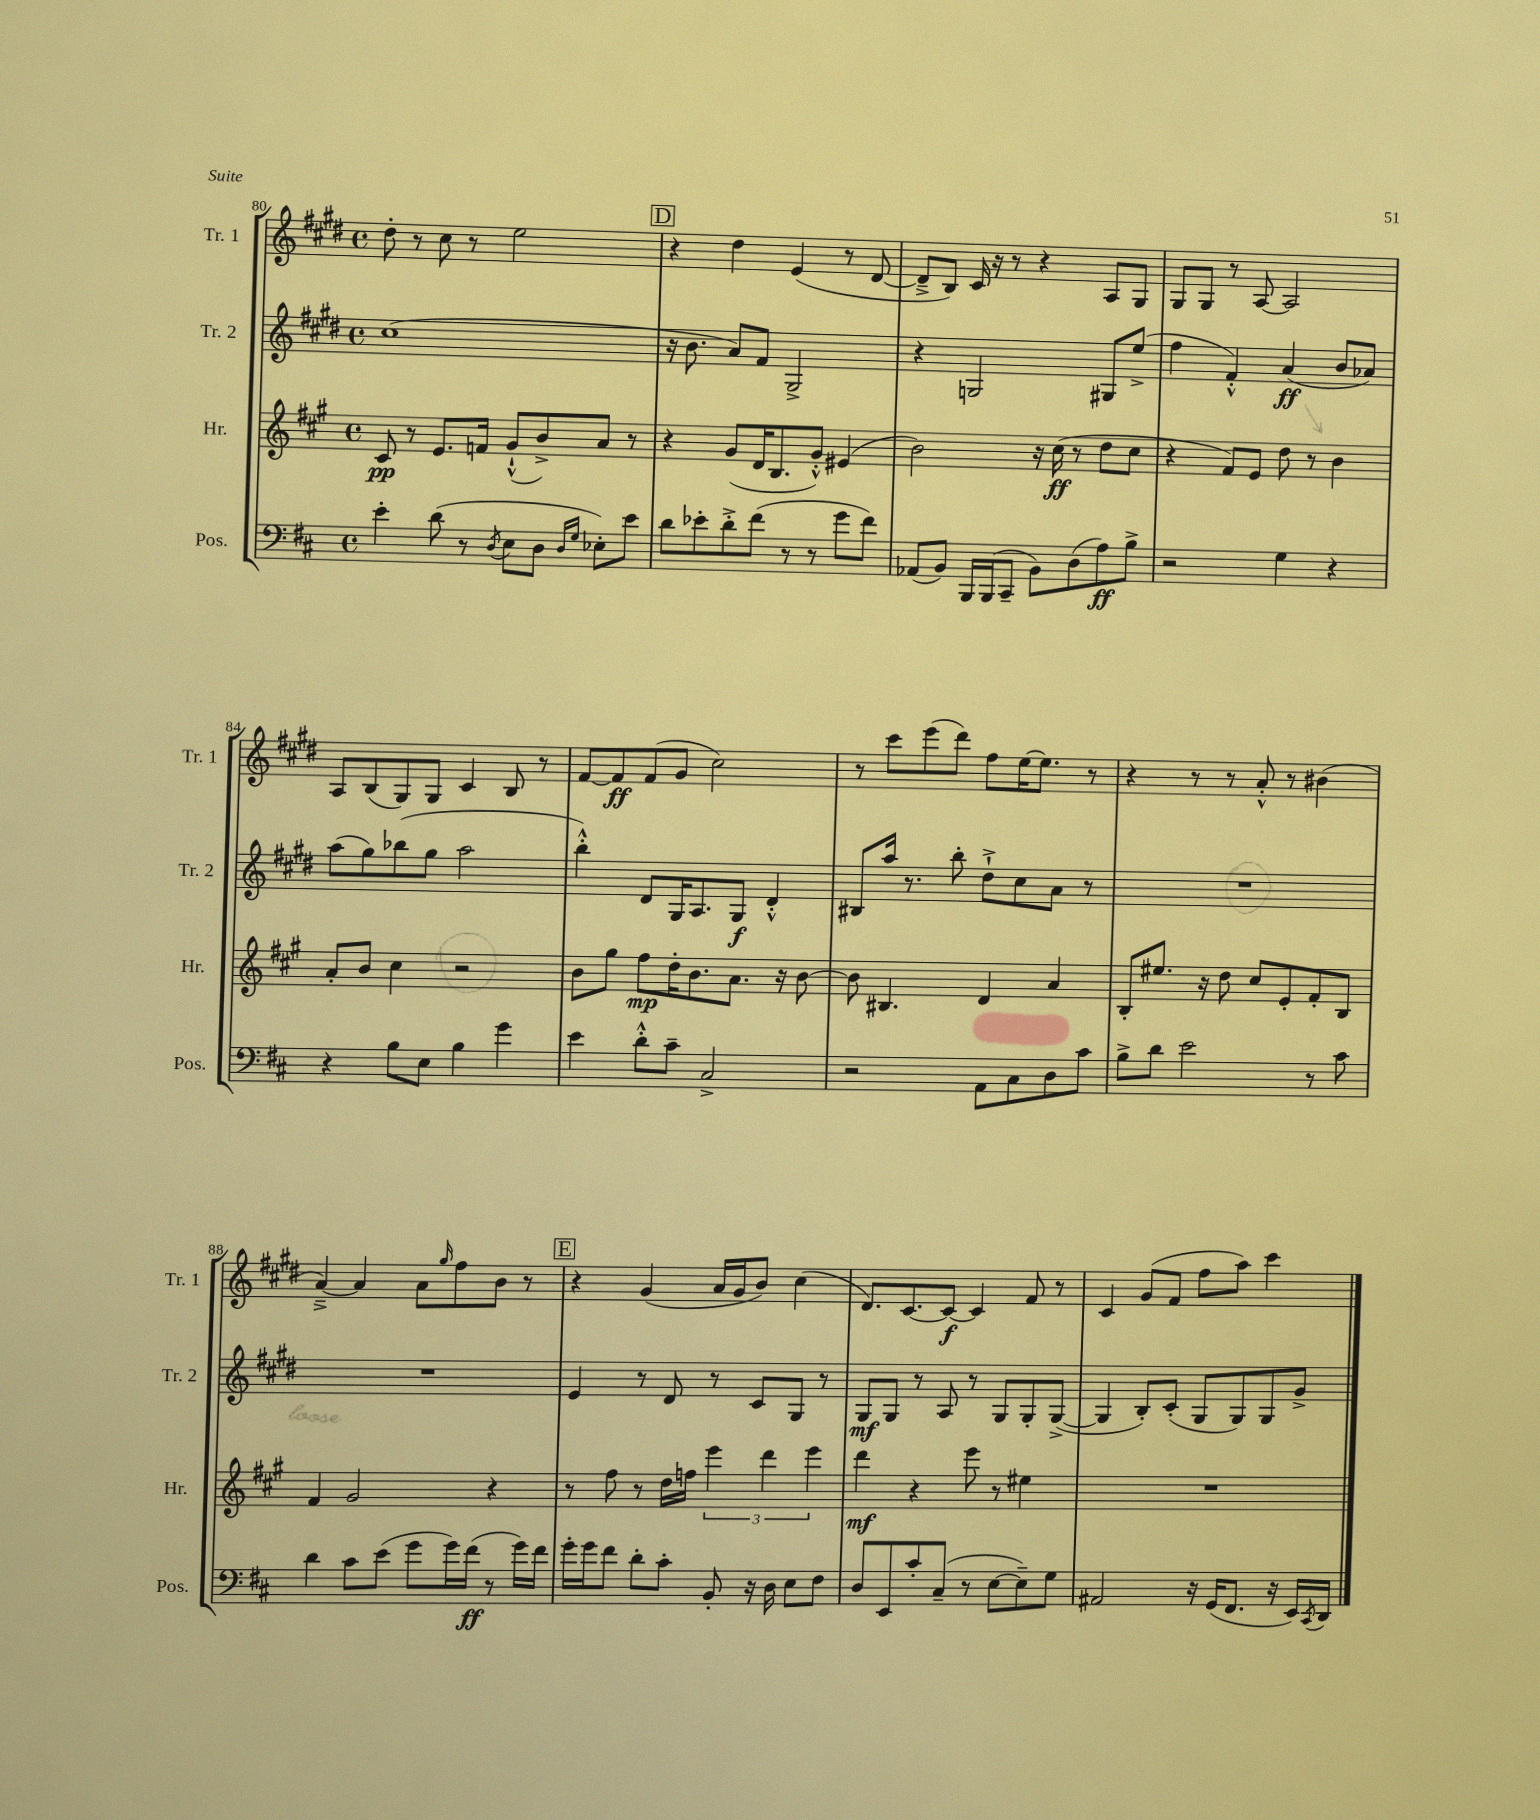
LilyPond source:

<<
\new StaffGroup <<
\new Staff = "s0" \with { instrumentName = "Tr. 1" shortInstrumentName = "Tr. 1" } {
    \clef treble \key e \major \defaultTimeSignature \time 4/4
    dis''8-. r8 cis''8 r8 e''2 |
    \mark \markup { \box "D" } r4 dis''4 e'4( r8 dis'8~ |
    dis'8---> b8) cis'16 r16 r8 r4 a8 gis8 |
    gis8 gis8 r8 a8~ a2 |
    a8 b8( gis8) gis8 cis'4 b8 r8 |
    fis'8~ fis'8\ff fis'8( gis'8 cis''2) |
    r8 cis'''8 e'''8( dis'''8) fis''8 e''16~ e''8. r8 |
    r4 r8 r8 a'8-.-^ r8 bis'4( |
    a'4~--->) a'4 a'8 \grace { gis''16 } fis''8 b'8 r8 |
    \mark \markup { \box "E" } r4 gis'4( a'16 gis'16 b'8) cis''4( |
    dis'8.) cis'8.~ cis'8~\f cis'4 fis'8 r8 |
    cis'4 gis'8( fis'8 fis''8 a''8) cis'''4 \bar "|." |
}
\new Staff = "s1" \with { instrumentName = "Tr. 2" shortInstrumentName = "Tr. 2" } {
    \clef treble \key e \major \defaultTimeSignature \time 4/4
    cis''1( |
    \mark \markup { \box "D" } r16 b'8. a'8) fis'8 gis2-> |
    r4 g2 gis8 e''8->( |
    fis''4 fis'4-.-^) a'4\ff( b'8 aes'8) |
    a''8( gis''8) bes''8( gis''8 a''2 |
    b''4-.-^) dis'8 gis16 a8. gis8\f dis'4-.-^ |
    bis8 a''16 r8. b''8-. dis''8-!-> cis''8 a'8 r8 |
    R1 |
    R1 |
    \mark \markup { \box "E" } e'4 r8 dis'8 r8 cis'8 gis8 r8 |
    gis8\mf gis8 r8 a8 r8 gis8 gis8-. gis8~->( |
    gis4 b8-.) cis'8-.( gis8 gis8) gis8 gis'8-> \bar "|." |
}
\new Staff = "s2" \with { instrumentName = "Hr." shortInstrumentName = "Hr." } {
    \clef treble \key a \major \defaultTimeSignature \time 4/4
    cis'8\pp r8 e'8. f'16 gis'8-!-^( b'8->) a'8 r8 |
    \mark \markup { \box "D" } r4 gis'8( d'16 b8. gis'8-.-^) eis'4( |
    b'2) r16 cis''16\ff( r8 d''8 cis''8 |
    r4 fis'8) e'8 d''8 r8 b'4 |
    a'8-. b'8 cis''4 r2 |
    b'8 gis''8 fis''8\mp d''16-. b'8. a'8. r16 b'8~ |
    b'8 bis4. d'4 a'4 |
    b8-. eis''8. r16 d''8 cis''8 e'8-. fis'8-. b8 |
    fis'4 gis'2 r4 |
    \mark \markup { \box "E" } r8 fis''8 r8 d''16 f''16 \tuplet 3/2 { e'''4 d'''4 e'''4 } |
    d'''4\mf r4 e'''8 r8 eis''4 |
    R1 \bar "|." |
}
\new Staff = "s3" \with { instrumentName = "Pos." shortInstrumentName = "Pos." } {
    \clef bass \key d \major \defaultTimeSignature \time 4/4
    e'4-. d'8( r8 \acciaccatura { d8 } e8 d8 \grace { d16 g16 } ees8-.) e'8 |
    \mark \markup { \box "D" } d'8 ees'8-. d'8-.-> fis'8( r8 r8 g'8 fis'8) |
    aes,8( b,8) b,,16 b,,16( cis,8-- b,8) d8( a8\ff) b8-> |
    r2 g4 r4 |
    r4 b8 e8 b4 g'4 |
    e'4 d'8-.-^ cis'8-- cis2-> |
    r2 a,8 cis8 d8 cis'8 |
    b8-> d'8 e'2 r8 cis'8 |
    d'4 cis'8 e'8( g'8 g'16) fis'16\ff( r8 g'16) fis'16 |
    \mark \markup { \box "E" } g'16-. g'16 fis'8 d'8-. cis'8-. b,8-. r16 d16 e8 fis8 |
    d8 e,8 cis'8-. cis8--( r8 e8~ e8--) g8 |
    ais,2 r16 g,16( fis,8. r16 e,16) \acciaccatura { cis,8 } d,16 \bar "|." |
}
>>
>>
\layout { \context { \Score currentBarNumber = #80 } }
